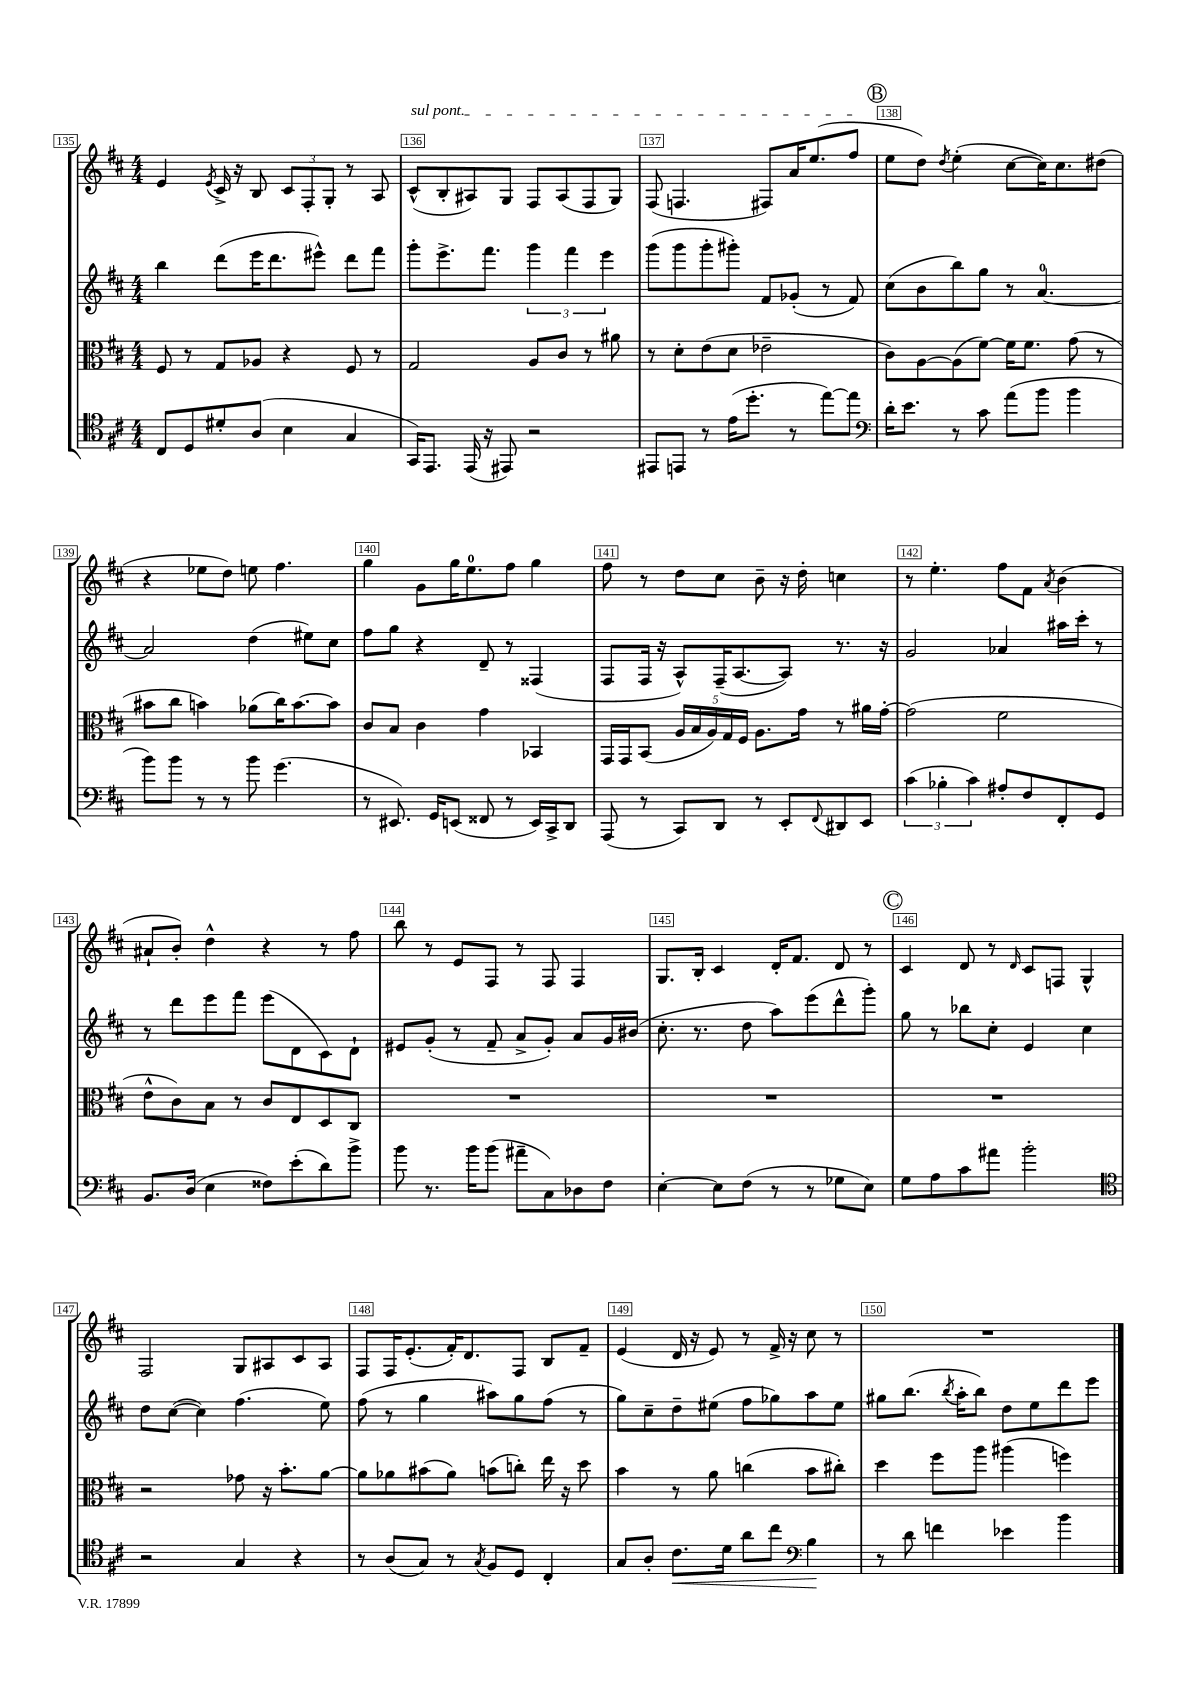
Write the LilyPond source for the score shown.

<<
\new StaffGroup <<
\new Staff = "s0" {
    \clef treble \key d \major \numericTimeSignature \time 4/4
    e'4 \acciaccatura { e'8 } cis'16-> r16 b8 \tuplet 3/2 { cis'8 fis8-. g8-. } r8 a8 |
    \once \override TextSpanner.bound-details.left.text = \markup { \italic "sul pont." } cis'8-^\startTextSpan( b8-. ais8) g8 fis8 ais8( fis8 g8) |
    fis8( f4. fis8) a'16 e''8.( fis''8\stopTextSpan |
    \mark \markup { \circle "B" } e''8 d''8) \acciaccatura { d''8 } e''4-.( cis''8~ cis''16) cis''8. dis''8( |
    r4 ees''8 d''8) e''8 fis''4. |
    g''4 g'8 g''16 e''8.-0 fis''8 g''4 |
    fis''8 r8 d''8 cis''8 b'8-- r16 d''16-. c''4 |
    r8 e''4.-. fis''8 fis'8 \acciaccatura { a'8 } b'4( |
    ais'8-! b'8-.) d''4-^ r4 r8 fis''8 |
    b''8 r8 e'8 fis8 r8 fis8 fis4 |
    g8. b16-. cis'4 d'16-. fis'8. d'8 r8 |
    \mark \markup { \circle "C" } cis'4 d'8 r8 \grace { d'16 } cis'8 f8 g4-^ |
    fis2 g8 ais8 cis'8 ais8 |
    fis8 fis16 e'8.-.( fis'16-.) d'8. fis8 b8 fis'8-- |
    e'4( d'16 r16 e'8) r8 fis'16-> r16 cis''8 r8 |
    R1 \bar "|." |
}
\new Staff = "s1" {
    \clef treble \key d \major \numericTimeSignature \time 4/4
    b''4 d'''8( e'''16 d'''8. eis'''8-^) d'''8 fis'''8 |
    g'''8-. e'''8.-> fis'''8. \tuplet 3/2 { g'''4 fis'''4 e'''4 } |
    g'''8( g'''8 g'''8-. gis'''8-.) fis'8 ges'8-.( r8 fis'8) |
    \mark \markup { \circle "B" } cis''8( b'8 b''8) g''8 r8 a'4.-0~ |
    a'2 d''4( eis''8) cis''8 |
    fis''8 g''8 r4 d'8-- r8 fisis4( |
    fis8 fis16 r16 a8-^) fis16--( a8.~ a8) r8. r16 |
    g'2 aes'4 ais''16 cis'''16-. r8 |
    r8 d'''8 e'''8 fis'''8 e'''8( d'8 cis'8) d'8-! |
    eis'8 g'8-.( r8 fis'8-- a'8-> g'8-.) a'8 g'16 bis'16( |
    cis''8.-. r8. d''8 a''8) e'''8( d'''8-^ g'''8-.) |
    \mark \markup { \circle "C" } g''8 r8 bes''8 cis''8-. e'4 cis''4 |
    d''8 cis''8~( cis''4) fis''4.( e''8) |
    fis''8( r8 g''4 ais''8) g''8 fis''8( r8 |
    g''8) cis''8-- d''8-- eis''8( fis''8 ges''8) a''8 eis''8 |
    gis''8 b''8.( \acciaccatura { b''8 } a''16-. b''8) d''8 e''8 d'''8 e'''8 \bar "|." |
}
\new Staff = "s2" {
    \clef alto \key d \major \numericTimeSignature \time 4/4
    fis8 r8 g8 aes8 r4 fis8 r8 |
    g2 a8 cis'8 r8 ais'8 |
    r8 d'8-. e'8( d'8 ees'2-- |
    \mark \markup { \circle "B" } cis'8) a8~ a8( fis'8~) fis'16 fis'8. g'8( r8 |
    bis'8 cis''8 b'4) aes'8( cis''16) b'8.~ b'8 |
    cis'8 b8 cis'4 g'4 bes,4 |
    g,16 g,16 b,8( \tuplet 5/4 { a16 b16 a16) g16 fis16 } a8. g'16 r8 ais'16 g'16~-. |
    g'2( fis'2 |
    e'8-^ cis'8) b8 r8 cis'8 e8 d8 cis8 |
    R1 |
    R1 |
    \mark \markup { \circle "C" } R1 |
    r2 ges'8 r16 b'8.-. a'8~ |
    a'8 aes'8 bis'8( aes'8) b'8( c''8-.) e''16 r16 d''8 |
    b'4 r8 a'8 c''4( b'8 cis''8-.) |
    d''4 fis''8 a''8 ais''4( f''4) \bar "|." |
}
\new Staff = "s3" {
    \clef tenor \key d \major \numericTimeSignature \time 4/4
    cis8 d8 dis'8-. a8( b4 g4 |
    g,16) e,8. e,16( r16 eis,8) r2 |
    eis,8 e,8 r8 e'16( d''8.-. r8 e''8~) e''8 |
    \mark \markup { \circle "B" } \clef bass d'16-. e'8. r8 cis'8 a'8( b'8 b'4 |
    b'8) b'8 r8 r8 b'8 g'4.( |
    r8 eis,8.) g,16 e,8( fisis,8 r8 e,16) cis,16-> d,8 |
    a,,8( r8 cis,8) d,8 r8 e,8-. \appoggiatura { fis,8 } dis,8 e,8 |
    \tuplet 3/2 { cis'4( bes4-. cis'4) } ais8-. fis8 fis,8-. g,8 |
    b,8. d16( e4 fisis8) e'8-.( d'8) b'8-> |
    b'8 r8. b'16 b'8( ais'8-- cis8) des8 fis8 |
    e4~-. e8 fis8( r8 r8 ges8 e8) |
    \mark \markup { \circle "C" } g8 a8 cis'8 ais'8 b'2-. |
    \clef tenor r2 g4 r4 |
    r8 a8( g8) r8 \acciaccatura { g8 } fis8 d8 cis4-. |
    g8 a8-. cis'8.\< d'16 a'8 cis''8 \clef bass b4\! |
    r8 d'8 f'4 ees'4 b'4 \bar "|." |
}
>>
>>
\layout { \context { \Score currentBarNumber = #135 \override BarNumber.break-visibility = ##(#f #t #t) barNumberVisibility = #all-bar-numbers-visible \override BarNumber.stencil = #(make-stencil-boxer 0.1 0.3 ly:text-interface::print) } }
